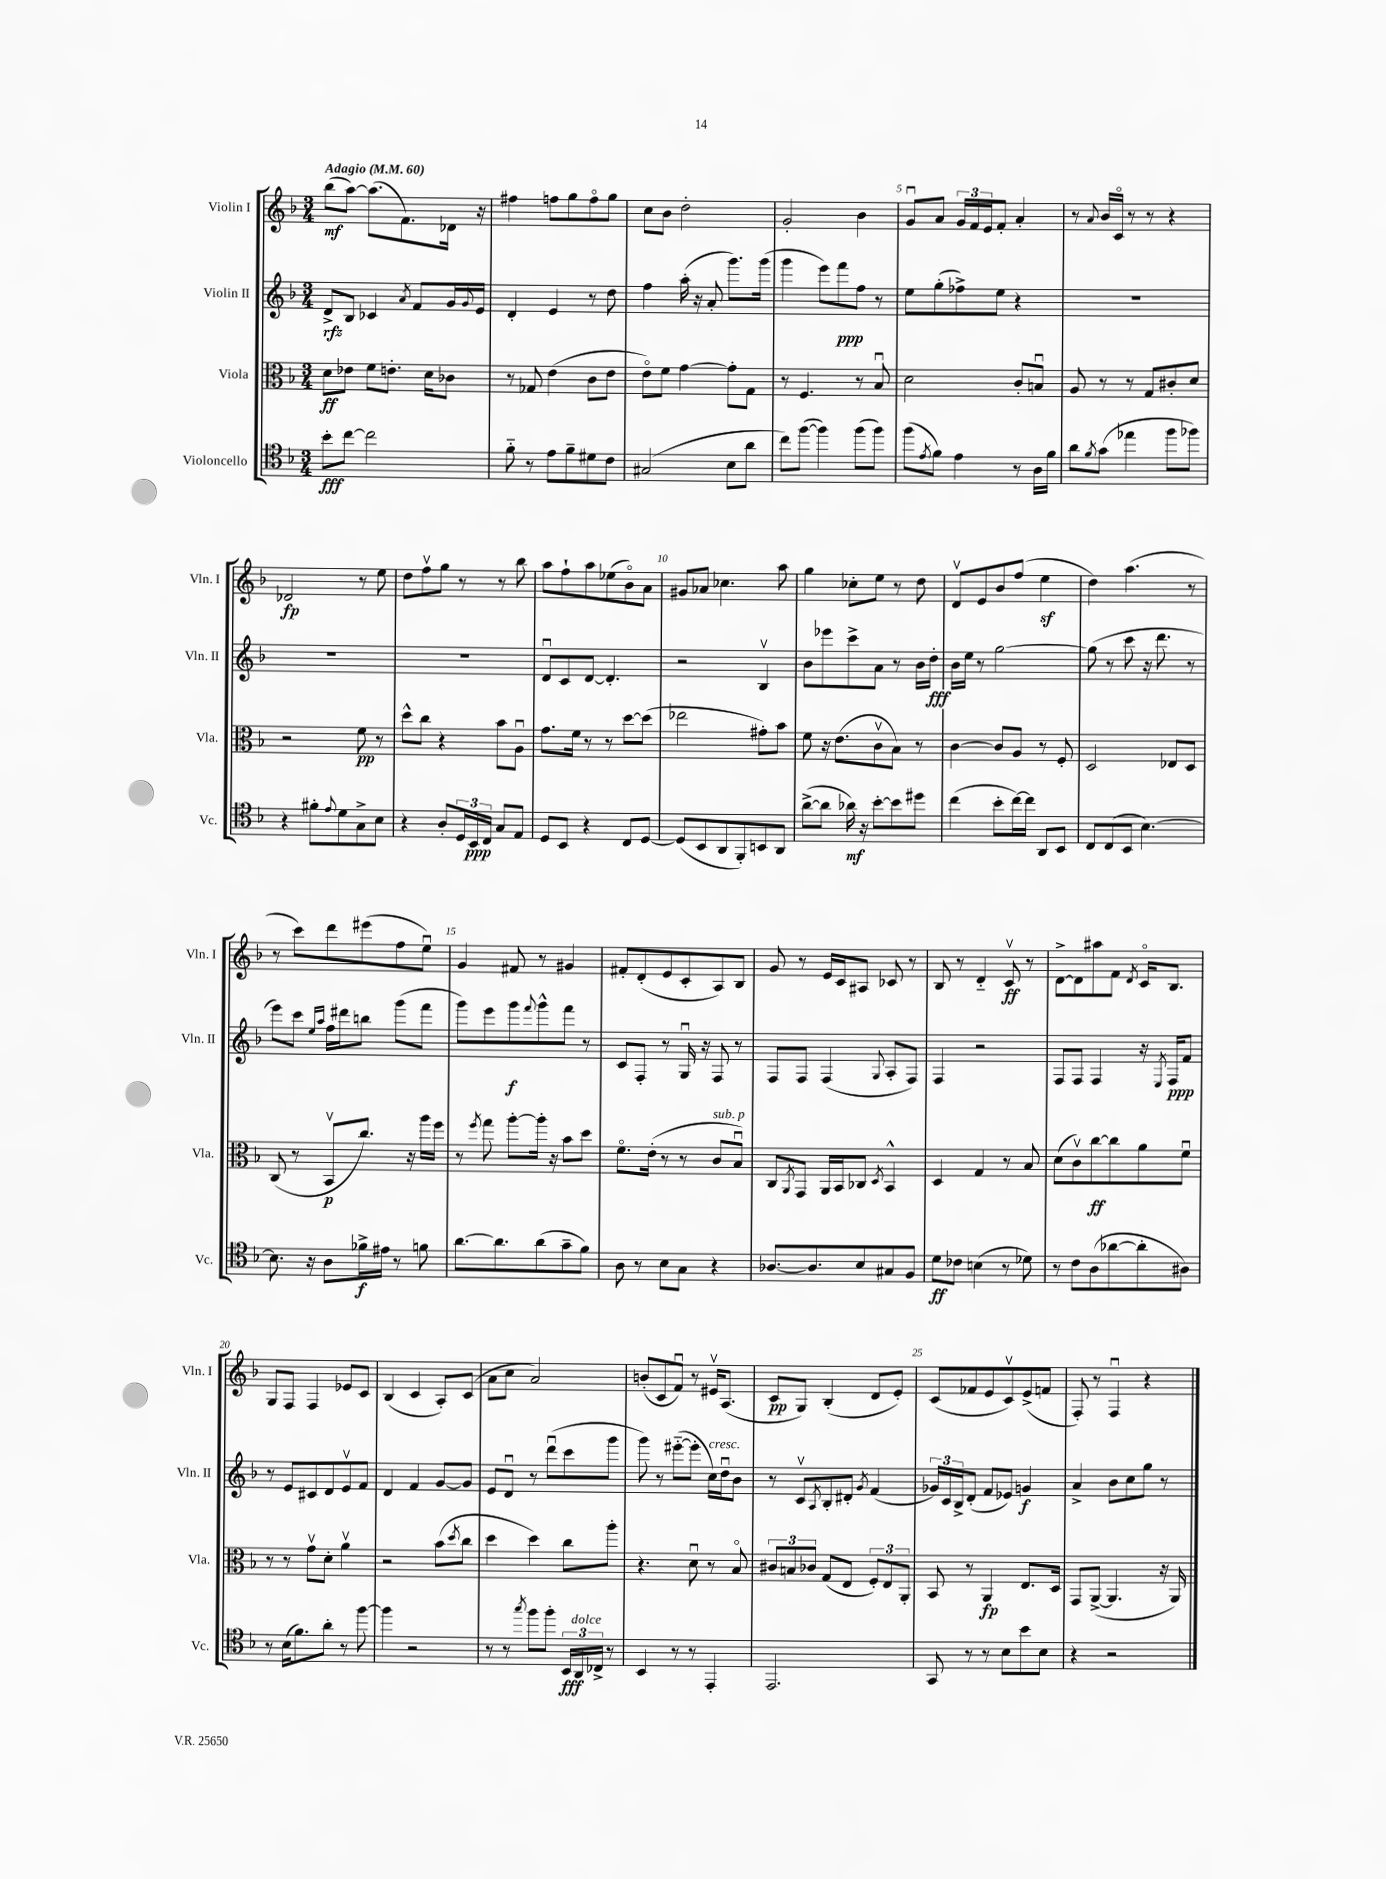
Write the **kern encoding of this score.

**kern	**dynam	**kern	**dynam	**kern	**dynam	**kern	**dynam
*part4	*part4	*part3	*part3	*part2	*part2	*part1	*part1
*staff4	*staff4	*staff3	*staff3	*staff2	*staff2	*staff1	*staff1
*I"Violoncello	*	*I"Viola	*	*I"Violin II	*	*I"Violin I	*
*I'Vc.	*	*I'Vla.	*	*I'Vln. II	*	*I'Vln. I	*
*clefC4	*	*clefC3	*	*clefG2	*	*clefG2	*
*k[b-]	*	*k[b-]	*	*k[b-]	*	*k[b-]	*
*M3/4	*	*M3/4	*	*M3/4	*	*M3/4	*
*MM60	*	*MM60	*	*MM60	*	*MM60	*
=1	=1	=1	=1	=1	=1	=1	=1
!	!	!	!	!	!	!LO:TX:a:B:t=Adagio	!
8b-'\L	fff	8d\L	ff	8d^/L	rfz	(8bb-\L	mf
[8cc\J	.	8e-X\J	.	8B-/J	.	[8aa\J)	.
2cc\]	.	8f\L	.	4c-X/	.	(8.aa\L]	.
.	.	8.en'\J	.	.	.	.	.
.	.	.	.	.	.	8.f\)	.
.	.	.	.	8qa/	.	.	.
.	.	.	.	8f/L	.	.	.
.	.	16d\KL	.	.	.	.	.
.	.	8c-X\J	.	16g/L	.	16d-X\Jk	.
.	.	.	.	8qqg/	.	.	.
.	.	.	.	16e/JJ	.	16r	.
=2	=2	=2	=2	=2	=2	=2	=2
8f\	.	8r	.	4d'/	.	4ff#X\	.
8r	.	8G-X/	.	.	.	.	.
8e\L	.	(4e\	.	4e/	.	8ffn\L	.
8f~\	.	.	.	.	.	8gg\	.
8d#X\	.	8c\L	.	8r	.	8ff\	.
8c\J	.	8e\J	.	8dd\	.	8gg\J	.
=3	=3	=3	=3	=3	=3	=3	=3
(2G#X/	.	8e\L)	.	4ff\	.	8cc\L	.
.	.	8f\J	.	.	.	8b-\J	.
.	.	[4g\	.	(16aa'\	.	2dd'\	.
.	.	.	.	16r	.	.	.
.	.	.	.	8a'/	.	.	.
8B-\L	.	8g'\L]	.	8.ggg\L)	.	.	.
8a\J	.	8G\J	.	.	.	.	.
.	.	.	.	(16ggg\Jk	.	.	.
=4	=4	=4	=4	=4	=4	=4	=4
8cc\L)	.	8r	.	4ggg\	.	2g'/	.
([8ff\J	.	4.F/	.	.	.	.	.
4ff\])	.	.	.	8eee\L)	.	.	.
.	.	.	.	8fff\	ppp	.	.
(8ff\L	.	8r	.	8ff\J	.	4b-\	.
8ff\J)	.	8B-u/	.	8r	.	.	.
=5	=5	=5	=5	=5	=5	=5	=5
(8ff\L	.	2d\	.	8ee\L	.	8gu/L	.
8qe/	.	.	.	.	.	.	.
8f\J)	.	.	.	(8gg'\	.	8a/J	.
4e\	.	.	.	8ff-X^\)	.	24g/LL	.
.	.	.	.	.	.	24f/	.
.	.	.	.	.	.	24e/J	.
.	.	.	.	8ee\J	.	8f'/J	.
8r	.	8c'/L	.	4r	.	4a'/	.
16A\LL	.	8Bnu/J	.	.	.	.	.
16f\JJ	.	.	.	.	.	.	.
=6	=6	=6	=6	=6	=6	=6	=6
8a\L	.	8A/	.	2.r	.	8r	.
8qf/	.	.	.	.	.	8qqa/	.
(8g\J	.	8r	.	.	.	16b-/LL	.
.	.	.	.	.	.	16c/JJ	.
4ee-X\	.	8r	.	.	.	8r	.
.	.	8G/L	.	.	.	8r	.
8ff\L	.	8c#X'/	.	.	.	4r	.
8ff-X\J)	.	8d/J	.	.	.	.	.
!!LO:LB:g=z
=7	=7	=7	=7	=7	=7	=7	=7
4r	.	2r	.	2.r	.	2d-X/	fp
8f#X'\L	.	.	.	.	.	.	.
8qqe/	.	.	.	.	.	.	.
8d\	.	.	.	.	.	.	.
8G^\	.	8f\	pp	.	.	8r	.
8B-\J	.	8r	.	.	.	8ee\	.
=8	=8	=8	=8	=8	=8	=8	=8
4r	.	8dd^^\L	.	2.r	.	8dd\L	.
.	.	8cc\J	.	.	.	8ffv\	.
8A'/L	.	4r	.	.	.	8gg\J	.
24D/L	.	.	.	.	.	8r	.
24BB-/	ppp	.	.	.	.	.	.
24C/JJ	.	.	.	.	.	.	.
8G/L	.	8b-\L	.	.	.	8r	.
8E/J	.	8Au\J	.	.	.	8bb-\	.
=9	=9	=9	=9	=9	=9	=9	=9
8D/L	.	8.g\L	.	8du/L	.	8aa\L	.
8BB-/J	.	.	.	8c/	.	8ff`\	.
.	.	16f\Jk	.	.	.	.	.
4r	.	8r	.	[8d/J	.	8aa\	.
.	.	8r	.	4.d'/]	.	(8ee-X\	.
8C/L	.	[8dd\L	.	.	.	8b-\)	.
[8D/J	.	(8dd\J]	.	.	.	8a\J	.
=10	=10	=10	=10	=10	=10	=10	=10
(8D/L]	.	2ee-X\	.	2r	.	8g#X/L	.
8BB-/	.	.	.	.	.	8a-X/J	.
8AA/	.	.	.	.	.	4.cc-X\	.
8FF'/)	.	.	.	.	.	.	.
8BBn/	.	8g#X'\L)	.	4B-v/	.	.	.
8AA/J	.	8b-\J	.	.	.	8aa\	.
=11	=11	=11	=11	=11	=11	=11	=11
([8a^\L	.	8f\	.	8b-\L	.	4gg\	.
8a\J]	.	16r	.	8eee-X\	.	.	.
.	.	(8.e\L	.	.	.	.	.
16a-X\)	mf	.	.	8ccc^\	.	8cc-X'\L	.
16r	.	.	.	.	.	.	.
[8b-'\L	.	8cv\	.	8a\J	.	8ee\J	.
8b-\]	.	8B-\J)	.	8r	.	8r	.
8dd#X\J	.	8r	.	16b-\LL	.	8dd\	.
.	.	.	.	16dd'\JJ	fff	.	.
=12	=12	=12	=12	=12	=12	=12	=12
(4cc\	.	[4c\	.	16b-\LL	.	8dv/L	.
.	.	.	.	16ee\JJ	.	.	.
.	.	.	.	8r	.	8e/	.
8b-'\L	.	8c/L]	.	[2gg\	.	8b-/	.
[16cc\L)	.	8A/J	.	.	.	(8ff/J	.
16cc\JJ]	.	.	.	.	.	.	.
8AA/L	.	8r	.	.	.	4eez\	.
8BB-/J	.	8F'/	.	.	.	.	.
=13	=13	=13	=13	=13	=13	=13	=13
8C/L	.	2D/	.	(8gg\]	.	4dd\)	.
(8C/	.	.	.	8r	.	.	.
8BB-/J	.	.	.	8ccc\	.	(4.aa\	.
[4.B-\)	.	.	.	16r	.	.	.
.	.	.	.	8.ddd\	.	.	.
.	.	8E-X/L	.	.	.	.	.
.	.	8D/J	.	8r	.	8r	.
!!LO:LB:g=z
=14	=14	=14	=14	=14	=14	=14	=14
8.B-\]	.	(8C/	.	8eee\L)	.	8r	.
.	.	8r	.	8ccc\J	.	8ccc\L)	.
16r	.	.	.	.	.	.	.
.	.	.	.	16qqee/LL	.	.	.
.	.	.	.	16qqaa/JJ	.	.	.
8A\L	.	8BB-v/L	p	16ff\LL	.	8ddd\	.
.	.	.	.	16ddd#X\J	.	.	.
16f-X^\L	f	8.cc/J)	.	8bbn\J	.	(8eee#X\	.
16e#X\JJ	.	.	.	.	.	.	.
8r	.	.	.	(8ggg\L	.	8ff\	.
.	.	16r	.	.	.	.	.
8fn\	.	16aa\LL	.	8fff\J	.	8eeu\J)	.
.	.	16ff\JJ	.	.	.	.	.
=15	=15	=15	=15	=15	=15	=15	=15
[8.a\L	.	8r	.	8ggg\L)	.	4g/	.
.	.	8qff/	.	.	.	.	.
.	.	8gg\	.	8eee\	.	.	.
8.a\]	.	.	.	.	.	.	.
.	.	[8aa'\L	.	8ggg\	f	8f#X/	.
.	.	.	.	8qqfff/	.	.	.
(8a\	.	16aa'\Jk]	.	8ggg^^\	.	8r	.
.	.	16r	.	.	.	.	.
8g~\	.	8b-\L	.	8fff\J	.	4g#X/	.
8f\J)	.	8dd\J	.	8r	.	.	.
=16	=16	=16	=16	=16	=16	=16	=16
8A\	.	8.f\L	.	8c/L	.	8f#X'/L	.
8r	.	.	.	8F'/J	.	(8d'/	.
.	.	(16e'\Jk	.	.	.	.	.
8B-\L	.	8r	.	8r	.	8e/	.
8G\J	.	8r	.	16Gu/	.	8c'/	.
.	.	.	.	16r	.	.	.
!	!	!LO:TX:a:i:t=sub. p	!	!	!	!	!
4r	.	8c/L	.	8F/	.	8A/)	.
.	.	8B-u/J)	.	8r	.	8B-/J	.
=17	=17	=17	=17	=17	=17	=17	=17
[8.A-X/L	.	8C/L	.	8F/L	.	8g/	.
.	.	8qAA/	.	.	.	.	.
.	.	8GG/J	.	8F/J	.	8r	.
8.A-/]	.	.	.	.	.	.	.
.	.	16AA/LL	.	(4F/	.	16e/LL	.
.	.	16BB-/J	.	.	.	16c/J	.
8B-/	.	8C-X/J	.	.	.	8A#X/J	.
.	.	8qD/	.	8qqG/	.	.	.
8G#X/	.	4BB-^^/	.	8A'/L	.	8c-X/	.
8F/J	.	.	.	8F/J)	.	8r	.
=18	=18	=18	=18	=18	=18	=18	=18
8d\L	ff	4D/	.	4F/	.	8B-/	.
8c-X\J	.	.	.	.	.	8r	.
(4Bn\	.	4G/	.	2r	.	4d/	.
8r	.	8r	.	.	.	8cv/	ff
8d-X\)	.	8B-/	.	.	.	8r	.
=19	=19	=19	=19	=19	=19	=19	=19
8r	.	(8d\L	.	8F/L	.	[8d^\L	.
8c\L	.	8cv\)	.	8F/J	.	8d\]	.
(8A\	.	[8cc\	ff	4F/	.	8aa#X\	.
[8a-X\	.	8cc\]	.	.	.	8f\J	.
.	.	.	.	.	.	8qd/	.
8a-'\]	.	8a\	.	16r	.	16c/KL	.
.	.	.	.	8qE/	.	.	.
.	.	.	.	16F/KL	ppp	8.B-/J	.
8A#X\J)	.	8fu\J	.	8f/J	.	.	.
!!LO:LB:g=z
=20	=20	=20	=20	=20	=20	=20	=20
8r	.	8r	.	8r	.	8G/L	.
(16B-\KL	.	8r	.	8e/L	.	8F/J	.
8.f\)	.	.	.	.	.	.	.
.	.	8gv\L	.	8c#X/	.	4F/	.
8a'\J	.	8d'\J	.	8d/	.	.	.
8r	.	4av\	.	8ev/	.	8e-X/L	.
[8ff\	.	.	.	8f/J	.	8c/J	.
=21	=21	=21	=21	=21	=21	=21	=21
4ff\]	.	2r	.	4d/	.	(4B-/	.
2r	.	.	.	4f/	.	4c/	.
.	.	(8b-\L	.	[8g/L	.	8A'/L)	.
.	.	8qdd/	.	.	.	.	.
.	.	8cc\J	.	8g/J]	.	(8c/J	.
=22	=22	=22	=22	=22	=22	=22	=22
8r	.	4dd\	.	8e/L	.	8a\L	.
8r	.	.	.	8du/J	.	8cc\J	.
8qgg/	.	.	.	.	.	.	.
8ff\L	.	4dd\)	.	8r	.	2a/)	.
8ff'\J	.	.	.	(8dddu\L	.	.	.
24BB-/LL	fff	8cc\L	.	8ccc\	.	.	.
!LO:TX:a:i:t=dolce	!	!	!	!	!	!	!
24AA/	.	.	.	.	.	.	.
24C-X^/JJ	.	.	.	.	.	.	.
8r	.	8aa'\J	.	8ggg\J	.	.	.
=23	=23	=23	=23	=23	=23	=23	=23
4BB-/	.	4.r	.	8ggg\)	.	(8bn'/L	.
.	.	.	.	8r	.	8c/	.
8r	.	.	.	([8eee#X\L	.	8fu/J)	.
8r	.	8du\	.	8eee#'\J]	.	8r	.
!	!	!	!	!LO:TX:a:i:t=cresc.	!	!	!
4EE'/	.	8r	.	16cc\LL)	.	16e#Xv/KL	.
.	.	.	.	16ddu\J	.	(8.A/J	.
.	.	8B-/	.	8b-\J	.	.	.
=24	=24	=24	=24	=24	=24	=24	=24
2.EE/	.	12c#X/L	.	8r	.	8c/L	pp
.	.	12Bn/	.	.	.	.	.
.	.	.	.	8cv/L	.	8G/J)	.
.	.	12c-X/J	.	.	.	.	.
.	.	.	.	8qA/	.	.	.
.	.	(8G/L	.	8B-'/	.	(4B-'/	.
.	.	8E/J	.	8d#X'/J	.	.	.
.	.	.	.	8qg/	.	.	.
.	.	12F'/L)	.	(4f/	.	8d/L	.
.	.	12E/	.	.	.	.	.
.	.	.	.	.	.	8e'/J)	.
.	.	12AA'/J	.	.	.	.	.
=25	=25	=25	=25	=25	=25	=25	=25
8GG/	.	8BB-/	.	24g-X/LL)	.	(8c/L	.
.	.	.	.	24c/	.	.	.
.	.	.	.	24B-^/J	.	.	.
8r	.	8r	.	(8d'/J	.	8f-X/	.
8r	.	4AA/	fp	8f/L	.	8e/	.
8B-\L	.	.	.	8e-X/J)	.	8cv/)	.
8b-\	.	8.E/L	.	4gn/	f	(8e^/	.
8B-\J	.	.	.	.	.	8fn/J	.
.	.	16D/Jk	.	.	.	.	.
=26	=26	=26	=26	=26	=26	=26	=26
4r	.	8GG/L	.	4a^/	.	8F'/)	.
.	.	([8AA^/J	.	.	.	8r	.
2r	.	4.AA/]	.	8b-\L	.	4Fu/	.
.	.	.	.	8cc\	.	.	.
.	.	.	.	8gg\J	.	4r	.
.	.	16r	.	8r	.	.	.
.	.	16AA/)	.	.	.	.	.
==	==	==	==	==	==	==	==
*-	*-	*-	*-	*-	*-	*-	*-
